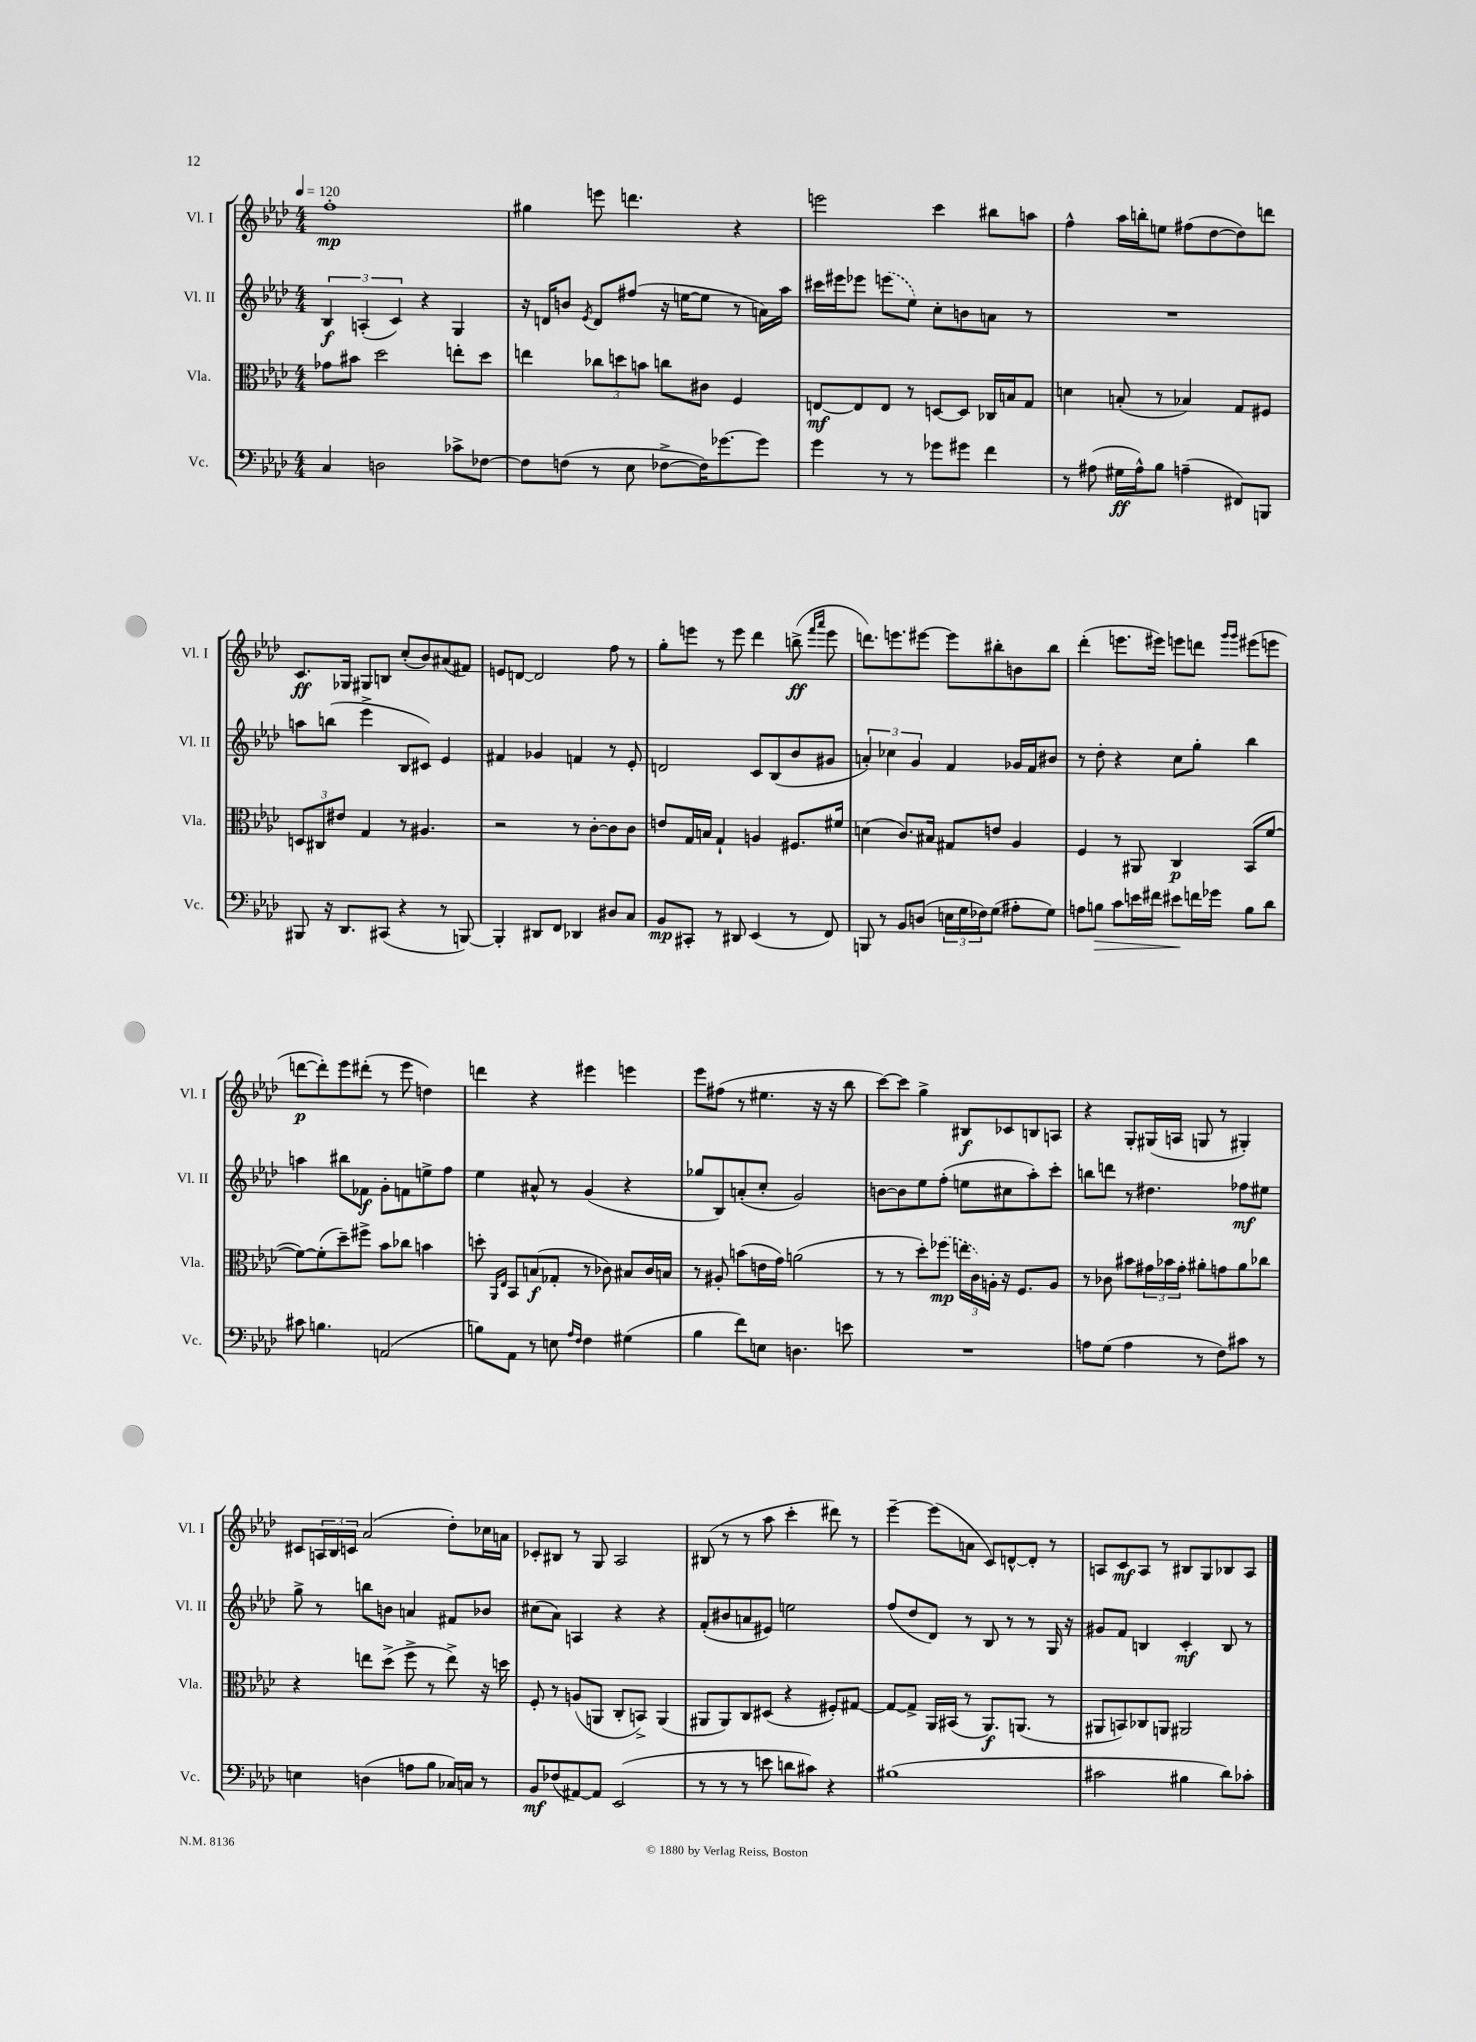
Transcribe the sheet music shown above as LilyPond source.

<<
\new StaffGroup <<
\new Staff = "s0" \with { instrumentName = "Vl. I" shortInstrumentName = "Vl. I" } {
    \clef treble \key aes \major \numericTimeSignature \time 4/4 \tempo 4 = 120
    f''1-.\mp |
    gis''4 e'''8 d'''4. r4 |
    e'''2 c'''4 bis''8 a''8 |
    f''4-^ aes''16 b''16-. e''8 fis''8( des''8~ des''8) d'''8 |
    c'8.\ff ges16 gis8 b8 c''8-.( bes'8) ais'8( fis'8) |
    e'8 d'8~ d'2 f''8 r8 |
    g''8-. e'''8 r8 e'''8 des'''4 b''8->\ff( \grace { f'''16 aes'''16 } e'''8 |
    d'''8.) e'''8. eis'''8~ eis'''8 bis''8-. b'8 bis''8 |
    des'''4-.( e'''8. eis'''16) e'''8 d'''8 \grace { g'''16 g'''16 } eis'''8( e'''8 |
    d'''8~\p d'''8-.) ees'''8 dis'''8-.( r8 ees'''8 d''4) |
    d'''4 r4 eis'''4 e'''4 |
    ees'''8 fis''8( r8 eis''4. r16 r16 bes''8 |
    c'''8~) c'''8 g''4-> bis8\f ces'8 b8 a8 |
    r4 g8-. gis16( a16 g8 r8 gis4-.) |
    cis'8 \tuplet 3/2 { a16 bes16 c'16 } aes'2( des''8-.) ces''16 a'16 |
    ces'8-. bis8 r8 g8 aes2 |
    bis8( r8 r8 aes''8 c'''4-. dis'''8) r8 |
    ees'''4~-- ees'''8( a'8 c'8) d'8~-^ d'8-. r8 |
    a8 c'8\mf a8 r8 bis8 g8 bes8 a8 \bar "|." |
}
\new Staff = "s1" \with { instrumentName = "Vl. II" shortInstrumentName = "Vl. II" } {
    \clef treble \key aes \major \numericTimeSignature \time 4/4
    \tuplet 3/2 { bes4\f a4-.( c'4) } r4 g4 |
    r16 d'16 b'8 \acciaccatura { ees'8 } d'8 fis''8( r16 e''16~ e''8 r8 a'16) aes''16 |
    cis'''16 eis'''16 ees'''8 \once \slurDashed e'''8( ees''8) c''8-. b'8 a'8 r8 |
    R1 |
    a''8 b''8( ees'''4-> bes8 cis'8) ees'4 |
    fis'4 ges'4 f'4 r8 ees'8-. |
    d'2 c'8 bes8( bes'8 gis'8 |
    \tuplet 3/2 { a'4-.) ces''4 g'4 } f'4 ges'16 f'16 bis'8 |
    r8 des''8-. r4 c''8 g''8-. bes''4 |
    a''4 bis''8 fes'8\f g'8-. f'8 e''8-> f''8 |
    ees''4 ais'8-^ r8 g'4( r4 |
    ges''8 bes8) a'8-.( c''8-. g'2) |
    b'8~ b'8 ees''8 f''8-.( e''8 cis''8 aes''8-.) c'''8-. |
    b''8 d'''8 r8 dis''4. fes''8\mf eis''8 |
    g''8-> r8 b''8 b'8 a'4 fis'8 bes'8 |
    cis''8( aes'8) a4 r4 r4 |
    f'8-.( bis'8 a'8 eis'8) e''2 |
    f''8( des''8 des'8) r8 bes8 r8 r8 g16 r16 |
    gis'8 f'8 b4 c'4-.\mf b8 r8 \bar "|." |
}
\new Staff = "s2" \with { instrumentName = "Vla." shortInstrumentName = "Vla." } {
    \clef alto \key aes \major \numericTimeSignature \time 4/4
    ges'8 bis'8 des''2 e''8-. des''8 |
    e''4 \tuplet 3/2 { ces''8 d''8 b'8 } c''8 cis'8 f4 |
    e8~\mf e8 e8 r8 d8~ d8 ces16 b16 g8 |
    d'4 b8-.( r8 bes4) g8 fis8 |
    \tuplet 3/2 { d8 cis8 eis'8 } g4 r8 ais4. |
    r2 r8 c'8~-. c'8 c'8 |
    e'8 g16 b16 g4-! a4 fis8. fis'16 |
    d'4( c'8.) bis16 gis8 e'8 aes4 |
    f4 r8 ais,8 c4\p bes,8( f'8~ |
    f'8~) f'8-.( des''8--) fis''8-> bes'8 ces''8 b'4 |
    d''8-. \grace { aes,16 ees16 } bes,8 b8\f( ges8-. r8 ces'8) bis8 ces'16 b16 |
    r8 ais8-. b'8( e'16 g'16) a'2( |
    r8 r8 des''8-.) \once \slurDashed fes''8\mp( \tuplet 3/2 { e''16 c'16) a16-. } r16 f8. a8 |
    r8 ces'8 bis'8 \tuplet 3/2 { gis'16 bes'16 gis'16-. } ais'8-. g'8 ais'8 ces''8 |
    r4 e''8 des''8->( f''8-> r8 e''8->) r16 d''16 |
    f8-. r8 a8( a,8 c8-. b,8->) a,4( |
    ais,8 ais,8) c8 dis8( r4 fis8-.) gis8~ |
    gis8~ gis8-> aes,16 bis,16( r8 aes,8.\f) a,8.( r8 |
    ais,8 b,8) ces8 a,8 ais,2 \bar "|." |
}
\new Staff = "s3" \with { instrumentName = "Vc." shortInstrumentName = "Vc." } {
    \clef bass \key aes \major \numericTimeSignature \time 4/4
    c4 d2 ces'8-> fes8~ |
    fes8 f8( r8 ees8 fes8~-> fes16) ges'8.~ ges'8 |
    g'4 r8 r8 ges'8 gis'8 f'4 |
    r8 ais8( gis16\ff ais16-^) bes8 a4--( fis,8) b,,8 |
    bis,,8 r16 des,8. cis,8( r4 r8 b,,8~) |
    b,,4-. dis,8 f,8 des,4 dis8 c8 |
    bes,8\mp cis,8-. r8 dis,8 ees,4( r8 f,8) |
    b,,8 r8 bes,8 d8( \tuplet 3/2 { e16 g16 fes16) } g8( ais8-. g8) |
    a8 b8\> c'8 e'16 fis'16 eis'8\! f'16 ges'16 b8 des'8 |
    cis'8 b4. a,2( |
    b8) aes,8 r8 e8 \grace { aes16 f16 } f4 gis4( |
    bes4 f'8) e8 d4. e'8 |
    R1 |
    a8 g8( a4 r8 f8) cis'8 r8 |
    e4 d4( a8 bes8 ces16) c16 r8 |
    bes,8\mf fes8( ais,8~) ais,8 ees,2( |
    r8 r8 r8 e'8 d'8 cis'8) r4 |
    bis1( |
    cis'2 bis4 des'8) ces'8-. \bar "|." |
}
>>
>>
\layout { \context { \Score \remove "Bar_number_engraver" } }
